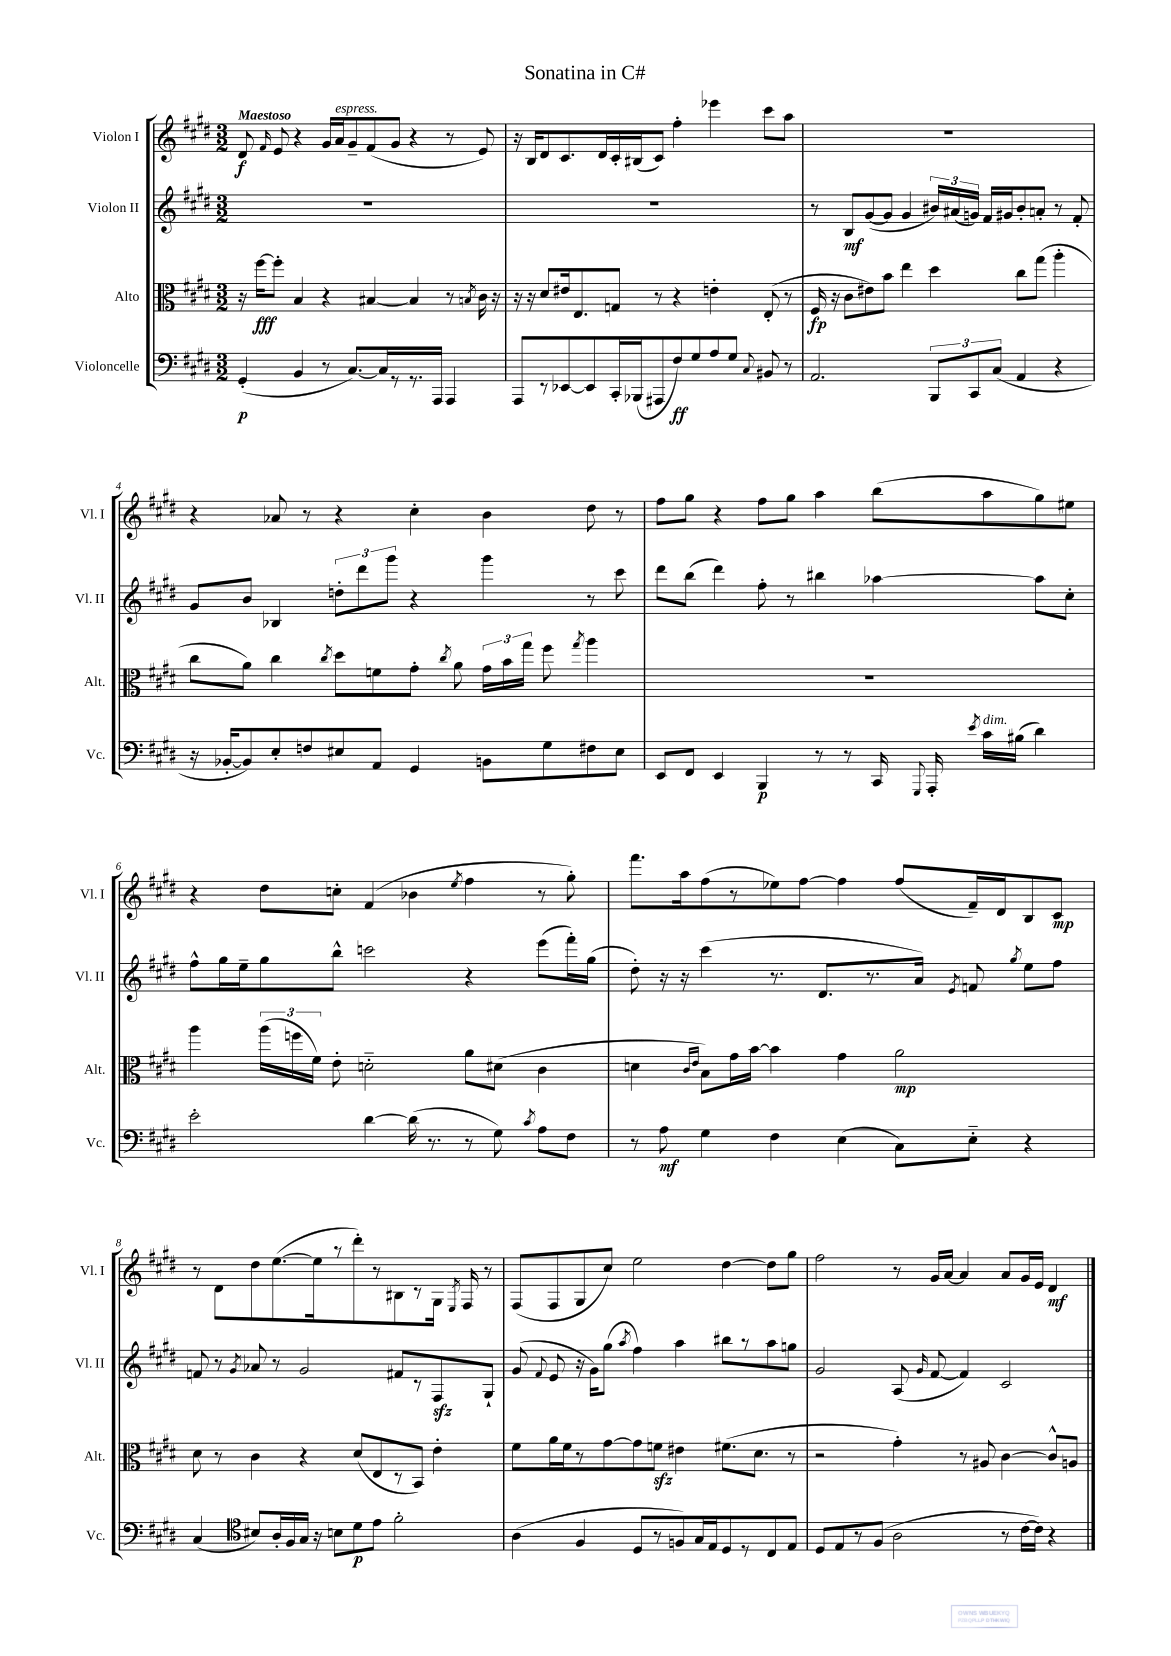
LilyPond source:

\header { title = "Sonatina in C#" }
<<
\new StaffGroup <<
\new Staff = "s0" \with { instrumentName = "Violon I" shortInstrumentName = "Vl. I" } {
    \clef treble \key e \major \numericTimeSignature \time 3/2 \tempo "Maestoso"
    \autoBeamOff dis'8\f \grace { fis'16 } e'8 r4 gis'16[ a'16^\markup { \italic "espress." } gis'8-- fis'8( gis'8] r4 r8 e'8) |
    r16 b16[ dis'8 cis'8. dis'16 cis'16-. bis16( cis'8]) fis''4-. ees'''4 cis'''8[ a''8] |
    R1. |
    r4 aes'8 r8 r4 cis''4-. b'4 dis''8 r8 |
    fis''8[ gis''8] r4 fis''8[ gis''8] a''4 b''8[( a''8 gis''8) eis''8] |
    r4 dis''8[ c''8]-. fis'4( bes'4 \acciaccatura { e''8 } fis''4 r8 gis''8-.) |
    fis'''8.[ a''16 fis''8( r8 ees''8) fis''8]~ fis''4 fis''8[( fis'16--) dis'16 b8 cis'8]\mp |
    r8 dis'8[ dis''8 e''8.~( e''16 r8 dis'''8-.) r8 bis8 r8 gis16] \acciaccatura { e8 } fis16 r8 |
    fis8[( fis8 gis8 cis''8]) e''2 dis''4~ dis''8[ gis''8] |
    fis''2 r8 gis'16[ a'16]~ a'4 a'8[ gis'16 e'16] dis'4\mf \bar "|." |
}
\new Staff = "s1" \with { instrumentName = "Violon II" shortInstrumentName = "Vl. II" } {
    \clef treble \key e \major \numericTimeSignature \time 3/2
    \autoBeamOff R1. |
    R1. |
    r8 b8[\mf gis'8~( gis'8] gis'4 \tuplet 3/2 { bis'16[) ais'16( g'16]) } fis'16[ gis'16 bis'8-. a'8]-. r8 fis'8-. |
    gis'8[ b'8] bes4 \tuplet 3/2 { d''8[-. dis'''8 gis'''8] } r4 gis'''4 r8 cis'''8 |
    dis'''8[ b''8]( dis'''4) fis''8-. r8 bis''4 aes''4~ aes''8[ cis''8]-. |
    fis''8[-^ gis''16 e''16-- gis''8 b''8]-^ c'''2 r4 e'''8[( fis'''16-.) gis''16]( |
    dis''8-.) r16 r16 cis'''4( r8. dis'8.[ r8. a'16]) \acciaccatura { e'8 } f'8 \acciaccatura { gis''8 } e''8[ fis''8] |
    f'8 r8 \acciaccatura { gis'8 } aes'8 r8 gis'2 fis'8[ r8 fis8\sfz gis8]-! |
    gis'8( \appoggiatura { fis'8 } e'8 r16 gis'16[) gis''8]( \acciaccatura { a''8 } fis''4) a''4 bis''8[ r8 a''8 g''8] |
    gis'2 a8( \grace { gis'16 } fis'8~ fis'4) cis'2 \bar "|." |
}
\new Staff = "s2" \with { instrumentName = "Alto" shortInstrumentName = "Alt." } {
    \clef alto \key e \major \numericTimeSignature \time 3/2
    \autoBeamOff r16 fis''16[~\fff fis''8]-. b4 r4 bis4~ bis4 r8 \acciaccatura { b8 } cis'16 r16 |
    r16 r16 dis'8[ eis'16 e8. g8] r8 r4 e'4-. e8-.( r8 |
    fis16\fp r16 cis'8[ eis'8) b'8] e''4 dis''4 cis''8[ gis''8]( a''4-. |
    cis''8[ a'8]) cis''4 \acciaccatura { cis''8 } dis''8[ f'8 gis'8]-. \acciaccatura { cis''8 } a'8 \tuplet 3/2 { gis'16[ b'16 gis''16] } fis''8 \acciaccatura { gis''8 } a''4 |
    R1. |
    a''4 \tuplet 3/2 { a''16[( f''16 fis'16]) } e'8-. d'2-_ a'8[ dis'8]( cis'4 |
    d'4 \grace { cis'16[ e'16] } b8[) gis'16 b'16]~ b'4 gis'4 a'2\mp |
    dis'8 r8 cis'4 r4 dis'8[( e8 r8 b,8]) e'4-. |
    fis'8[ a'16 fis'16 r8 gis'8~ gis'8 f'8]\sfz eis'4 fis'8.[( dis'8.] r8 |
    r2 gis'4-.) r8 ais8 cis'4~ cis'8[-^ a8] \bar "|." |
}
\new Staff = "s3" \with { instrumentName = "Violoncelle" shortInstrumentName = "Vc." } {
    \clef bass \key e \major \numericTimeSignature \time 3/2
    \autoBeamOff gis,4-.\p( b,4 r8 cis8.[~) cis16 r8 r8. a,,16] a,,4 |
    a,,8[ r8 ees,8~ ees,8 cis,16-. bes,,16( ais,,8 fis8\ff) gis8 a8 gis8] \appoggiatura { cis8 } bis,8 r8 |
    a,2. \tuplet 3/2 { b,,8[ cis,8 cis8]( } a,4 r4 |
    r16 bes,16[~-. bes,8) e8-. f8 eis8 a,8] gis,4 b,8[ gis8 fis8 eis8] |
    e,8[ fis,8] e,4 b,,4\p r8 r8 cis,16 \appoggiatura { gis,,8 } a,,16-. \acciaccatura { e'8 } cis'16[^\markup { \italic "dim." } bis16]( dis'4) |
    e'2-. dis'4~ dis'16( r8. r8 gis8) \acciaccatura { cis'8 } a8[ fis8] |
    r8 a8\mf gis4 fis4 e4( cis8[) e8]-_ r4 |
    cis4( \clef tenor bis8[) a16-. fis16 gis16] r16 b8[ dis'8\p e'8] fis'2-. |
    a4( fis4 dis8[ r8 f8) gis16 e16 dis8 r8 cis8 e8] |
    dis8[ e8 r8 fis8]( a2 r8 cis'16[~ cis'16]) r4 \bar "|." |
}
>>
>>
